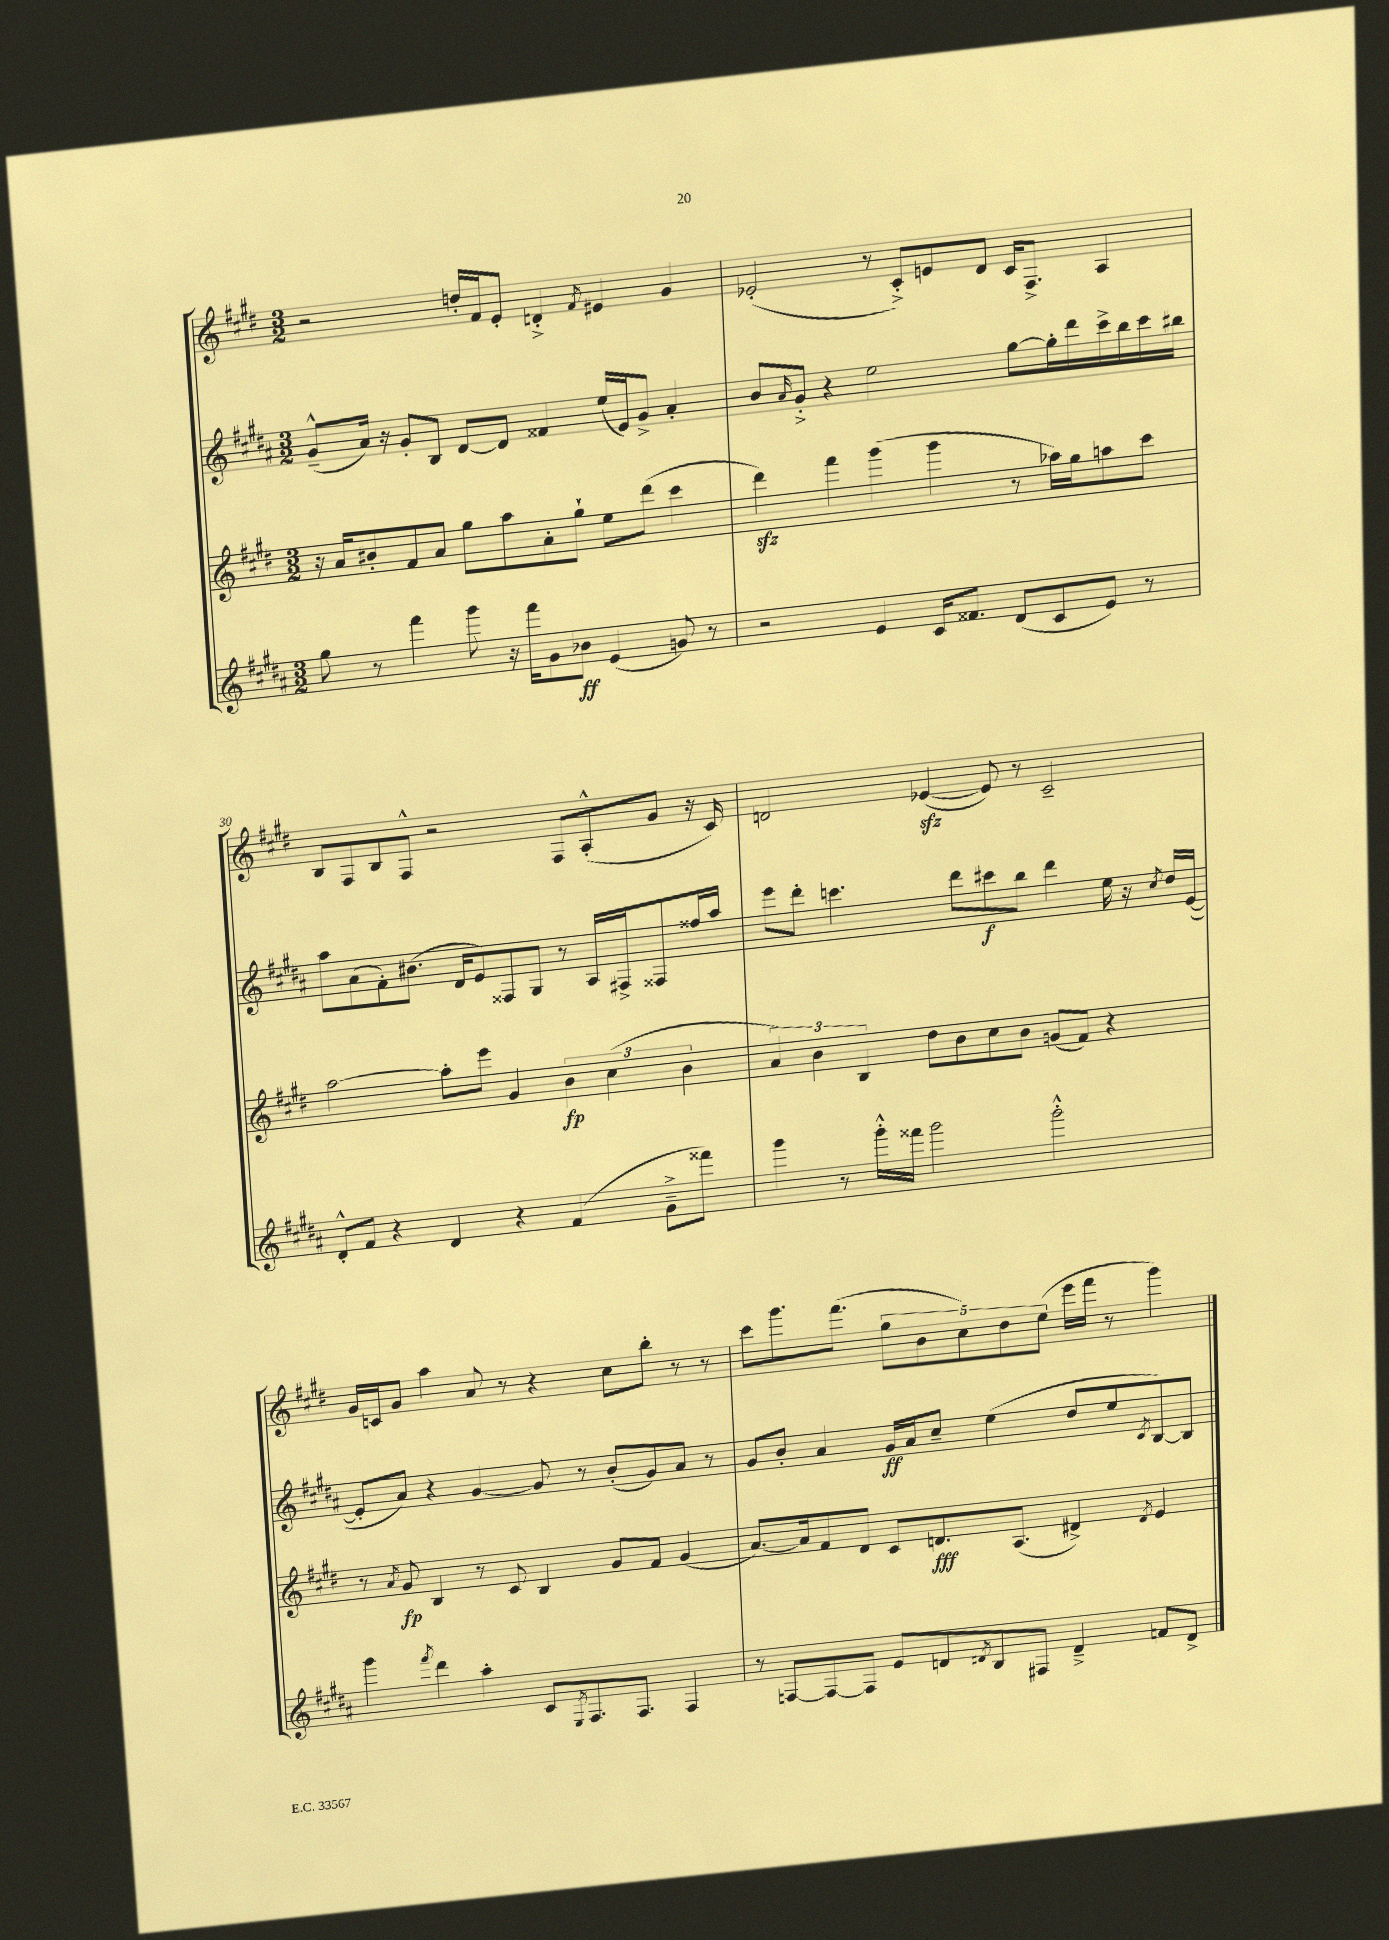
<<
\new StaffGroup <<
\new Staff = "s0" {
    \clef treble \key e \major \numericTimeSignature \time 3/2
    r2 d''16-. fis'16 e'8-. d'4-.-> \acciaccatura { fis'8 } eis'4 gis'4 |
    ees'2-.( r8 cis'8-.->) e'8 dis'8 cis'16 fis8.-> a4 |
    b8 fis8 b8 fis8-^ r2 fis8 a8-.-^( gis'8 r16 cis'16) |
    d'2 ees'4~\sfz( ees'8) r8 cis'2-- |
    gis'16 c'16 gis'8 a''4 a'8 r8 r4 cis''8 b''8-. r8 r8 |
    cis'''8 gis'''8. fis'''8.( \tuplet 5/4 { gis''8 b'8 cis''8) dis''8 e''8( } e'''16 fis'''16 r8 gis'''4) \bar "|." |
}
\new Staff = "s1" {
    \clef treble \key b \major \numericTimeSignature \time 3/2
    gis'8---^( ais'16) r16 gis'8-. b8 dis'8~ dis'8 fisis'4 e''16( e'16) gis'8-> ais'4-. |
    b'8 \grace { ais'16 } gis'8-.-> r4 e''2 gis''8~ gis''16-. dis'''16 cis'''16-> b''16 cis'''16 bis''16 |
    ais''8 ais'8( fis'8-.) bis'8.( dis'16 e'8) fisis8 gis8 r8 ais16 fis16-> fisis8 fisis''16 ais''16 |
    e'''8 dis'''8-. c'''4. dis'''8 cis'''8\f b''8 dis'''4 e''16 r16 \acciaccatura { cis''8 } dis''16 e'16~( |
    e'8-. ais'8) r4 gis'4~ gis'8 r8 b'8-.( gis'8) ais'8 r8 |
    gis'8 b'8-. ais'4 gis'16\ff ais'16 cis''8-- e''4( dis''8 e''8 \acciaccatura { cis'8 } b8~) b8 \bar "|." |
}
\new Staff = "s2" {
    \clef treble \key e \major \numericTimeSignature \time 3/2
    r16 a'16 bis'8-. fis'8 a'8 gis''8 a''8 a'8-. gis''8-! e''8 dis'''8( cis'''4 |
    dis'''4\sfz) fis'''4 gis'''4( gis'''4 r8 aes''16) gis''16 a''8 cis'''8 |
    a''2~ a''8-. e'''8 gis'4 \tuplet 3/2 { b'4\fp cis''4( b'4 } |
    \tuplet 3/2 { a'4) b'4 b4 } dis''8 b'8 cis''8 b'8 g'8( fis'8) r4 |
    r8 \acciaccatura { a'8 } gis'8\fp b4 r8 cis'8 b4 gis'8 fis'8 gis'4( |
    a'8.~) a'16 fis'8 dis'8 cis'8 d'8.\fff a8.( dis'4->) \acciaccatura { dis'8 } e'4 \bar "|." |
}
\new Staff = "s3" {
    \clef treble \key b \major \numericTimeSignature \time 3/2
    gis''8 r8 fis'''4 gis'''8 r16 fis'''16 gis'8 bes'8\ff e'4( g'8) r8 |
    r2 e'4 cis'16 fisis'8. dis'8( cis'8 e'8) r8 |
    dis'8-.-^ fis'8 r4 dis'4 r4 fis'4( gis'8---> fisis'''8) |
    gis'''4 r8 gis'''16-.-^ fisis'''16 gis'''2 gis'''2-.-^ |
    gis'''4 \acciaccatura { fis'''8 } dis'''4 ais''4-. cis'8 \acciaccatura { e8 } fis8. fis8. fis4 |
    r8 f8~ f8~ f8 e'8 d'8 \acciaccatura { dis'8 } b8 fis8 dis'4---> f'8 dis'8-> \bar "|." |
}
>>
>>
\layout { \context { \Score currentBarNumber = #28 \override BarNumber.break-visibility = ##(#f #t #t) barNumberVisibility = #(every-nth-bar-number-visible 5) } }
